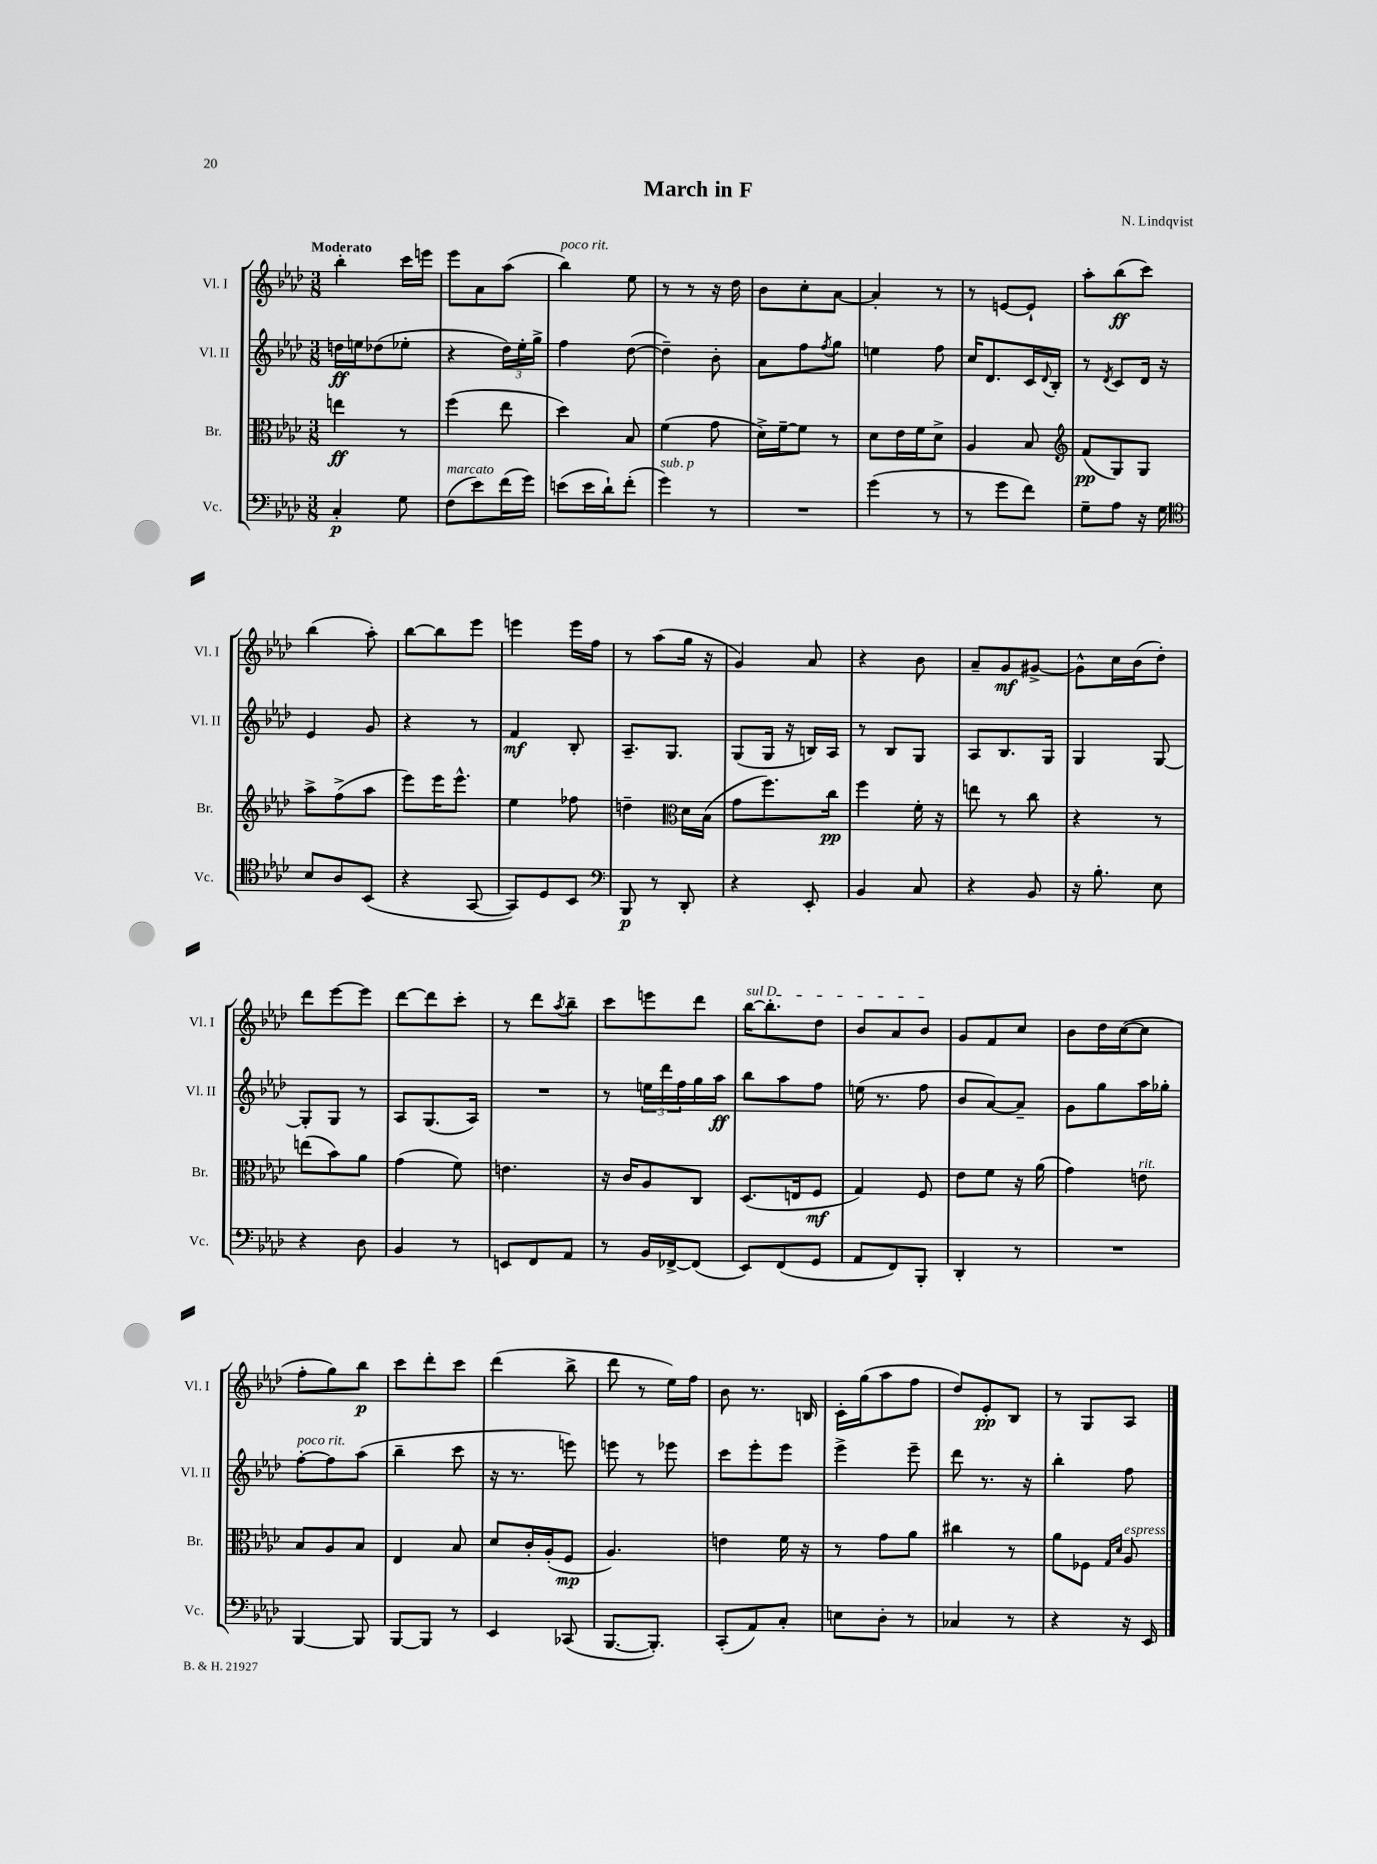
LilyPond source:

\header { title = "March in F" composer = "N. Lindqvist" }
<<
\new StaffGroup <<
\new Staff = "s0" \with { instrumentName = "Vl. I" shortInstrumentName = "Vl. I" } {
    \clef treble \key aes \major \numericTimeSignature \time 3/8 \tempo "Moderato"
    bes''4-. c'''16 e'''16 |
    ees'''8 aes'8 aes''8( |
    bes''4^\markup { \italic "poco rit." }) ees''8 |
    r8 r8 r16 des''16 |
    bes'8 c''8-. aes'8~ |
    aes'4-. r8 |
    r8 e'8~ e'8-! |
    aes''8-. bes''8\ff( c'''8) |
    bes''4( aes''8-.) |
    bes''8~ bes''8 ees'''8 |
    e'''4 e'''16 f''16 |
    r8 aes''8( g''16 r16 |
    g'4) aes'8 |
    r4 bes'8 |
    aes'8-- g'8\mf gis'8~-> |
    gis'8-^ c''16 bes'16( des''8-.) |
    des'''8 ees'''8~ ees'''8 |
    des'''8~ des'''8 c'''8-. |
    r8 des'''8 \acciaccatura { aes''8 } bes''8-- |
    c'''8 e'''8 des'''8 |
    \once \override TextSpanner.bound-details.left.text = \markup { \italic "sul D" } bes''16~\startTextSpan bes''8.-. des''8 |
    bes'8 aes'8 bes'8\stopTextSpan |
    g'8 f'8 c''8 |
    bes'8 des''16 c''16~( c''8 |
    f''8-. g''8) bes''8\p |
    c'''8 des'''8-. c'''8 |
    des'''4( bes''8-> |
    des'''8 r8 ees''16) f''16 |
    bes'8 r8. b16 |
    c'16-. g''16( aes''8 f''8 |
    des''8) ees'8-.\pp bes8 |
    r8 g8 aes8 \bar "|." |
}
\new Staff = "s1" \with { instrumentName = "Vl. II" shortInstrumentName = "Vl. II" } {
    \clef treble \key aes \major \numericTimeSignature \time 3/8
    d''16\ff e''16 des''8( ees''8-. |
    r4 \tuplet 3/2 { des''16) ees''16-. g''16-> } |
    f''4 des''8~( |
    des''4--) bes'8-. |
    aes'8 f''8 \acciaccatura { f''8 } g''8 |
    e''4 f''8 |
    c''16 des'8. c'16 \appoggiatura { des'8 } bes16-. |
    r8 \acciaccatura { des'8 } c'8 des'16 r16 |
    ees'4 g'8 |
    r4 r8 |
    f'4\mf bes8-. |
    aes8.-- g8. |
    g8( g16 r16 b16) aes16 |
    r8 bes8 g8 |
    aes8 bes8. g16 |
    g4 g8~ |
    g8-. g8 r8 |
    aes8 g8.( aes16) |
    R4. |
    r8 \tuplet 3/2 { e''16 des'''16 f''16 } g''16 aes''16\ff |
    bes''8 aes''8 f''8 |
    e''16( r8. f''8 |
    bes'8 aes'8~) aes'8-- |
    g'8 g''8 aes''16 ges''16-. |
    f''8~-.^\markup { \italic "poco rit." } f''8 aes''8( |
    bes''4-- c'''8 |
    r16 r8. e'''8) |
    e'''8 r8 ees'''8 |
    c'''8 ees'''8-. ees'''8 |
    ees'''4-> ees'''8-- |
    des'''8 r8. r16 |
    bes''4-. f''8 \bar "|." |
}
\new Staff = "s2" \with { instrumentName = "Br." shortInstrumentName = "Br." } {
    \clef alto \key aes \major \numericTimeSignature \time 3/8
    e''4\ff r8 |
    f''4( ees''8 |
    des''4) bes8 |
    f'4( g'8 |
    des'16->) f'16~-- f'8 r8 |
    des'8 ees'16 f'16 des'8-> |
    aes4 bes8 |
    \clef treble f'8\pp( g8) g8 |
    aes''8-> f''8->( aes''8 |
    ees'''8) ees'''16 ees'''8.-^ |
    ees''4 fes''8 |
    d''4-- \clef alto des'16 bes16( |
    g'8 f''8.) c''16\pp |
    f''4 f'16-. r16 |
    e''8 r8 c''8 |
    r4 r8 |
    e''8( bes'8) aes'8 |
    g'4( f'8) |
    e'4. |
    r16 c'16 aes8 c8 |
    des8.( e16 f8\mf |
    g4) f8 |
    ees'8 f'8 r16 aes'16( |
    g'4) e'8^\markup { \italic "rit." } |
    bes8 aes8 bes8 |
    ees4 bes8 |
    des'8 c'16-. aes16-.( f8\mp |
    aes4.) |
    e'4 f'16 r16 |
    r8 g'8 aes'8 |
    cis''4 r8 |
    aes'8 fes8 \grace { g16 des'16 } aes8^\markup { \italic "espress." } \bar "|." |
}
\new Staff = "s3" \with { instrumentName = "Vc." shortInstrumentName = "Vc." } {
    \clef bass \key aes \major \numericTimeSignature \time 3/8
    c4-.\p g8 |
    f8^\markup { \italic "marcato" }( ees'8) f'16( g'16) |
    e'8( e'16 des'16-!) f'8-.( |
    g'4^\markup { \italic "sub. p" }) r8 |
    R4. |
    g'4( r8 |
    r8 g'8 f'8) |
    g8-- aes8 r16 g16 |
    \clef tenor bes8 aes8 bes,8( |
    r4 g,8~ |
    g,8) des8 bes,8 |
    \clef bass bes,,8\p r8 des,8-. |
    r4 ees,8-. |
    bes,4 c8 |
    r4 bes,8 |
    r16 bes8.-. ees8 |
    r4 des8 |
    bes,4 r8 |
    e,8 f,8 aes,8 |
    r8 bes,16 fes,16~-> fes,8( |
    ees,8) f,8( g,8 |
    aes,8 f,8) bes,,8-. |
    des,4-. r8 |
    R4. |
    bes,,4~ bes,,8 |
    bes,,8~ bes,,8 r8 |
    ees,4 ces,8( |
    bes,,8.~ bes,,8.-.) |
    c,8-.( aes,8) c8-. |
    e8 des8-. r8 |
    ces4 r8 |
    r4 r16 ees,16 \bar "|." |
}
>>
>>
\layout { \context { \Score \remove "Bar_number_engraver" } }
